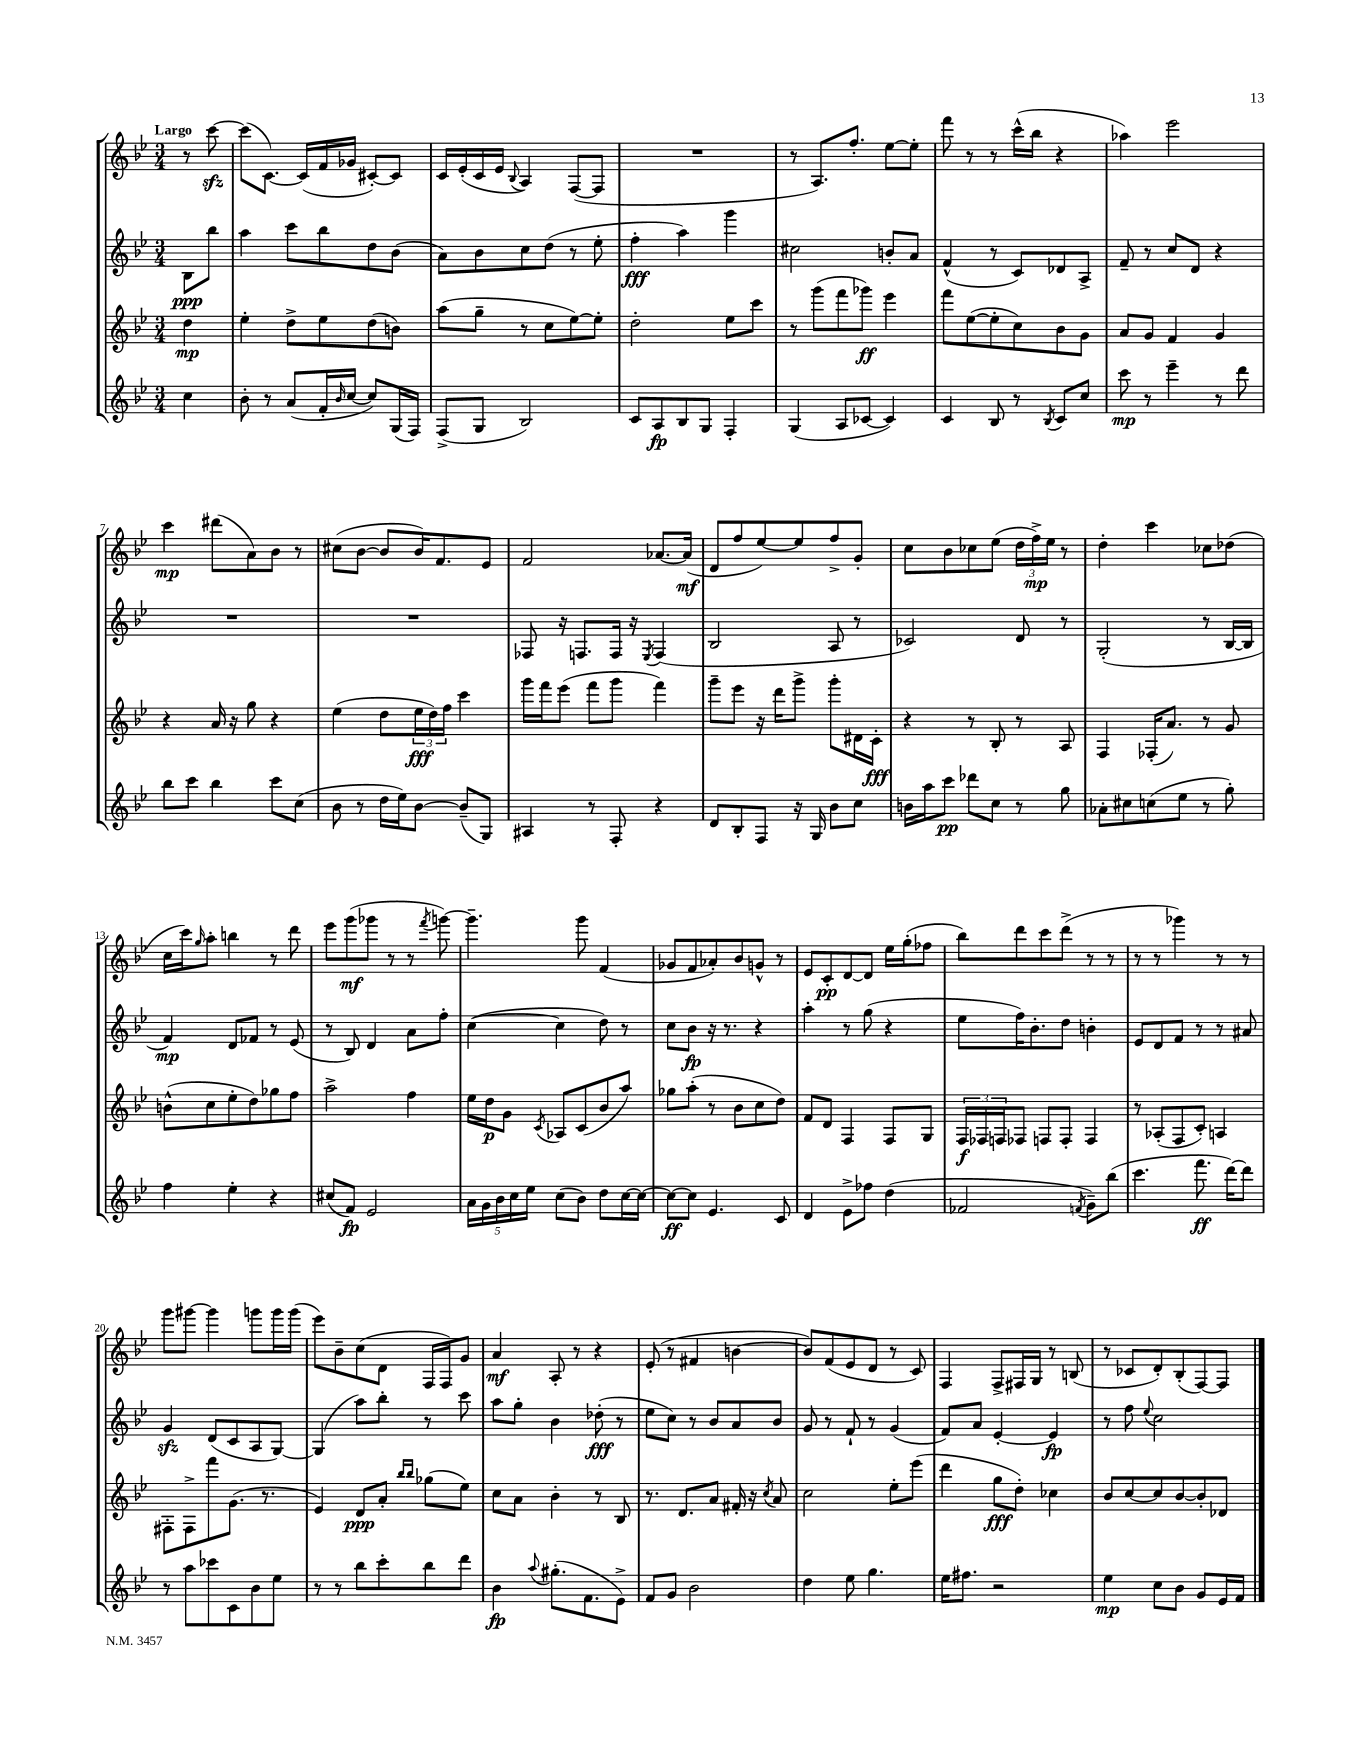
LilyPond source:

<<
\new StaffGroup <<
\new Staff = "s0" {
    \clef treble \key bes \major \numericTimeSignature \time 3/4 \partial 4 \tempo "Largo"
    r8 c'''8~\sfz |
    c'''8( c'8.~) c'16( f'16 ges'16 cis'8~-.) cis'8 |
    c'16 ees'16-.( c'16 ees'16 \appoggiatura { bes8 } a4) f8~( f8 |
    R2. |
    r8 a8.) f''8.-. ees''8~ ees''8-. |
    f'''8 r8 r8 c'''16-^( bes''16 r4 |
    aes''4) ees'''2 |
    c'''4\mp dis'''8( a'8) bes'8 r8 |
    cis''8( bes'8~ bes'8 bes'16) f'8. ees'8 |
    f'2 aes'8.~ aes'16\mf( |
    d'8 f''8 ees''8~) ees''8 f''8-> g'8-. |
    c''8 bes'8 ces''8 ees''8( \tuplet 3/2 { d''16 f''16->\mp) ees''16 } r8 |
    d''4-. c'''4 ces''8 des''8( |
    c''16 c'''16) \grace { g''16 } a''8-. b''4 r8 d'''8 |
    ees'''8 g'''8\mf( ges'''8 r8 r8 \acciaccatura { f'''8 } g'''8~) |
    g'''4.-- g'''8 f'4( |
    ges'8 f'8 aes'8-.) bes'8 g'8-^ r8 |
    ees'8 c'8-.\pp d'8~ d'8 ees''16 g''16-.( fes''8 |
    bes''8) d'''8 c'''8 d'''8->( r8 r8 |
    r8 r8 ges'''4) r8 r8 |
    g'''8 gis'''8~ gis'''4 g'''8 g'''16 g'''16( |
    ees'''8) bes'8-- c''8( d'8 f16 f16) g'8 |
    a'4\mf a8-. r8 r4 |
    ees'8-.( r8 fis'4 b'4~ |
    b'8) f'8( ees'8 d'8 r8 c'8) |
    f4 f8-> fis16 g16 r8 b8( |
    r8 ces'8 d'8-.) bes8-.( f8~) f8 \bar "|." |
}
\new Staff = "s1" {
    \clef treble \key bes \major \numericTimeSignature \time 3/4 \partial 4
    bes8\ppp bes''8 |
    a''4 c'''8 bes''8 d''8 bes'8( |
    a'8) bes'8 c''8 d''8( r8 ees''8-. |
    f''4-.\fff a''4) g'''4 |
    cis''2 b'8-. a'8 |
    f'4-^( r8 c'8) des'8 a8-> |
    f'8-- r8 c''8 d'8 r4 |
    R2. |
    R2. |
    fes8 r16 f8. f16 r16 \acciaccatura { ees8 } f4( |
    bes2 a8 r8 |
    ces'2) d'8 r8 |
    g2-.( r8 bes16~ bes16 |
    f'4\mp) d'8 fes'8 r8 ees'8( |
    r8 bes8) d'4 a'8 f''8-. |
    c''4~( c''4 d''8) r8 |
    c''8 bes'8\fp r16 r8. r4 |
    a''4-. r8 g''8( r4 |
    ees''8 f''16) bes'8.-. d''8 b'4-. |
    ees'8 d'8 f'8 r8 r8 ais'8 |
    g'4\sfz d'8( c'8 a8 g8~) |
    g4( a''8) bes''8-. r8 c'''8 |
    a''8 g''8-. bes'4 des''8-.\fff( r8 |
    ees''8 c''8) r8 bes'8 a'8 bes'8 |
    g'8 r8 f'8-! r8 g'4( |
    f'8) a'8 ees'4~-. ees'4\fp |
    r8 f''8 \appoggiatura { ees''8 } c''2 \bar "|." |
}
\new Staff = "s2" {
    \clef treble \key bes \major \numericTimeSignature \time 3/4 \partial 4
    d''4\mp |
    ees''4-. d''8-> ees''8 d''8( b'8) |
    a''8( g''8-- r8 c''8 ees''8~) ees''8-. |
    d''2-. ees''8 c'''8 |
    r8 g'''8( f'''8 ges'''8\ff) ees'''4 |
    f'''8 ees''8~( ees''8-. c''8) bes'8 g'8 |
    a'8 g'8 f'4 g'4 |
    r4 a'16 r16 g''8 r4 |
    ees''4( d''8 \tuplet 3/2 { ees''16\fff d''16) f''16 } c'''4 |
    g'''16 f'''16 ees'''8( f'''8 g'''8 f'''4) |
    g'''8-- ees'''8 r16 d'''16 g'''8-> g'''8-. dis'16 c'16-.\fff |
    r4 r8 bes8-. r8 a8 |
    f4 fes16-.( a'8.) r8 g'8 |
    b'8-^( c''8 ees''8-. d''8) ges''8 f''8 |
    a''2-> f''4 |
    ees''16 d''16\p g'8 \acciaccatura { c'8 } aes8 c'8( bes'8 a''8) |
    ges''8 a''8-.( r8 bes'8 c''8 d''8) |
    f'8 d'8 f4 f8 g8 |
    \tuplet 3/2 { f16\f fes16 f16 } fes8 f8 f8-. f4 |
    r8 aes8-.( f8 c'8-.) a4 |
    fis8-. fis8-> f'''8 g'8.( r8. |
    ees'4) d'8\ppp a'8-. \grace { bes''16 bes''16 } ges''8( ees''8) |
    c''8 a'8 bes'4-. r8 bes8 |
    r8. d'8. a'8 fis'16-. r16 \acciaccatura { c''8 } a'8 |
    c''2 ees''8-. ees'''8( |
    d'''4 g''8\fff d''8-.) ces''4 |
    bes'8 c''8~ c''8 bes'8~ bes'8-. des'8 \bar "|." |
}
\new Staff = "s3" {
    \clef treble \key bes \major \numericTimeSignature \time 3/4 \partial 4
    c''4 |
    bes'8-. r8 a'8( f'16-. \grace { bes'16 } c''16~ c''8) g16( f16) |
    f8->( g8 bes2) |
    c'8 a8\fp bes8 g8 f4-. |
    g4( a8 ces'8~ ces'4) |
    c'4 bes8 r8 \acciaccatura { bes8 } c'8 c''8 |
    c'''8\mp r8 ees'''4-- r8 d'''8 |
    bes''8 c'''8 bes''4 c'''8 c''8( |
    bes'8 r8 d''16 ees''16) bes'8~ bes'8--( g8) |
    ais4 r8 f8-. r4 |
    d'8 bes8-. f8 r16 g16 bes'8 c''8 |
    b'16 a''16 c'''8\pp des'''8 c''8 r8 g''8 |
    aes'8-. cis''8 c''8( ees''8 r8 g''8-.) |
    f''4 ees''4-. r4 |
    cis''8( f'8\fp) ees'2 |
    \tuplet 5/4 { a'16 g'16 bes'16 c''16 ees''16 } c''8( bes'8) d''8 c''16~ c''16~ |
    c''8~\ff c''8 ees'4. c'8 |
    d'4 ees'8-> fes''8 d''4( |
    fes'2 \acciaccatura { f'8 } g'8--) bes''8( |
    c'''4. f'''8.\ff d'''16~) d'''8 |
    r8 a''8 ces'''8 c'8 bes'8 ees''8 |
    r8 r8 bes''8 c'''8-. bes''8 d'''8 |
    bes'4\fp \appoggiatura { a''8 } gis''8.-.( f'8. ees'8->) |
    f'8 g'8 bes'2 |
    d''4 ees''8 g''4. |
    ees''16 fis''8. r2 |
    ees''4\mp c''8 bes'8 g'8 ees'16 f'16 \bar "|." |
}
>>
>>
